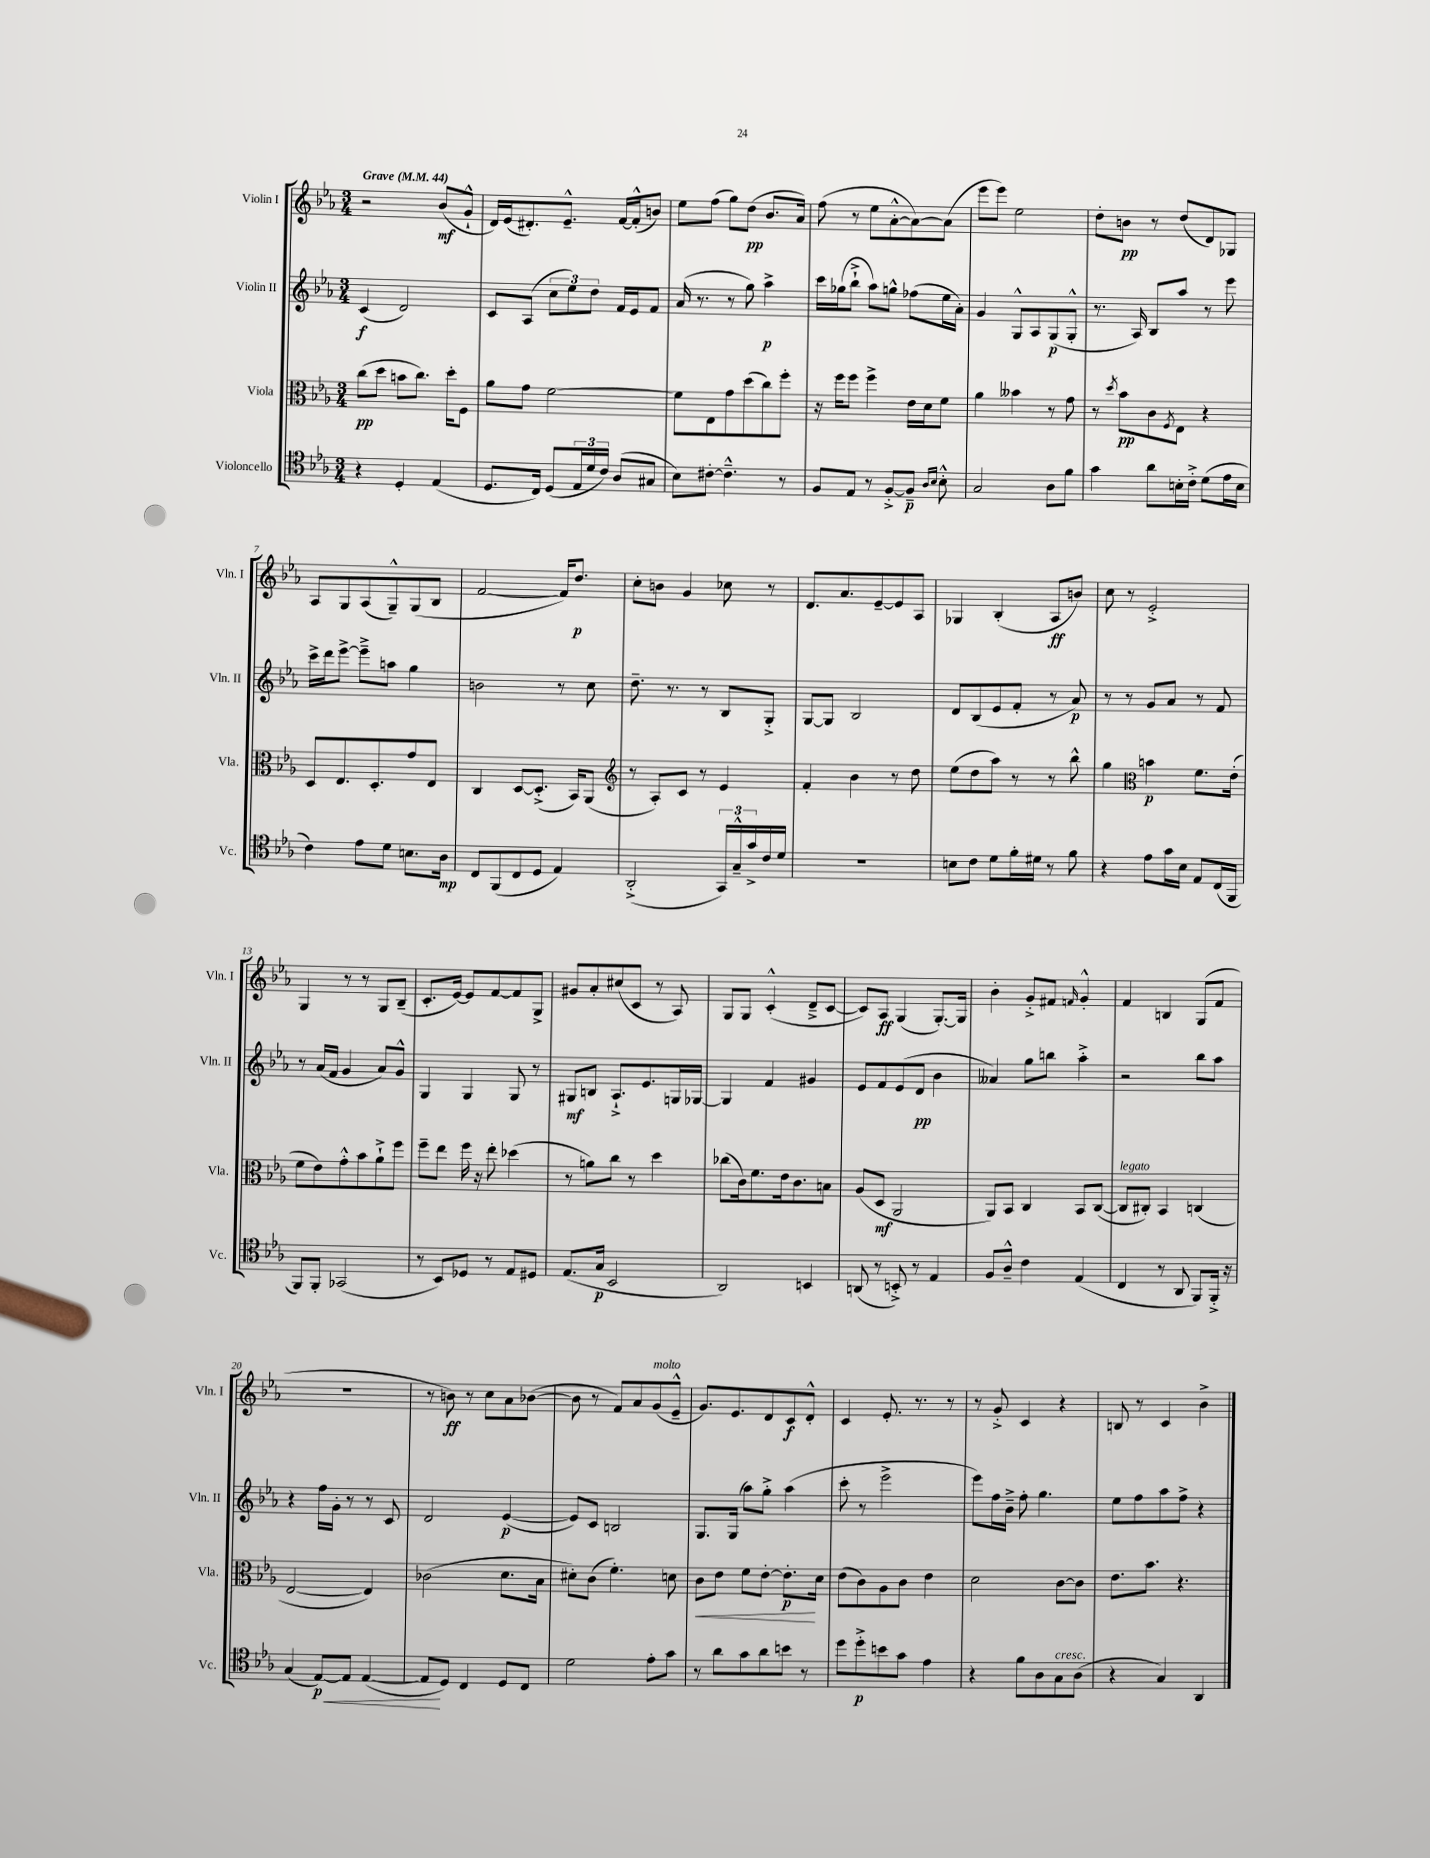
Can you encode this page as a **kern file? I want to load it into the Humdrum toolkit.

**kern	**kern	**kern	**kern
*staff4	*staff3	*staff2	*staff1
*clefC4	*clefC3	*clefG2	*clefG2
*k[b-e-a-]	*k[b-e-a-]	*k[b-e-a-]	*k[b-e-a-]
*M3/4	*M3/4	*M3/4	*M3/4
*MM44	*MM44	*MM44	*MM44
4r	(8cc	(4c	2r
.	8dd	.	.
4D'	8b	2d)	.
.	8.cc)	.	.
(4E-	.	.	(8b-
.	16dd'	.	.
.	8F	.	8g`^^
=	=	=	=
8.D	8a-	8c	16d)
.	.	.	(16e-
.	8g	(8A-	8.d#')
16C)	.	.	.
(8D	[2f	12cc	.
.	.	.	8.e-~^^
.	.	12ee-)	.
24E-	.	.	.
24d	.	12dd	.
24c)	.	.	.
(8A-	.	16f	[16f
.	.	16e-	(16f'^^]
8G#	.	8f	8b)
=	=	=	=
8B-)	8f]	(16a-	8ee-
.	.	8.r	.
[8c#'	8E-	.	(8ff
4.c#~^^]	8g	8r	8gg)
.	(8dd	8gg)	(8dd
.	8cc)	4aa-^	8.b-
8r	8ff'	.	.
.	.	.	16a-)
=	=	=	=
8F	16r	16ccc	(8ff
.	16ff	(16gg-	.
8E-	8ff	8bb-`^	8r
8r	4ff^	8aa-)	8ee-
[8F'^	.	8gg^^	[8a-'^^
8F~]	16e-	(8ff-	8a-_)
.	16d	.	.
16qqA-	.	.	.
16qqB-	.	.	.
8B-'^^	8f	16ee-	(8a-]
.	.	16a-')	.
=	=	=	=
2G	4a-	4g	8eee-
.	.	.	8eee-)
.	4b--	8G^^	2ee-
.	.	8A-	.
8A-	8r	(8G	.
8f	8g	8G'^^	.
=	=	=	=
4g	8r	8.r	8dd'
.	8qdd	.	.
.	8b-	.	8b
.	.	16A-)	.
8a-	8c	8B-	8r
.	8qF	.	.
16B'	8E-	8aa-	(8dd
16c'^	.	.	.
(8d	4r	8r	8d)
16e-	.	8eee-	8G-
16B	.	.	.
=	=	=	=
4c)	8D	16ccc^	8A-
.	.	16ddd	.
.	8.E-	[8eee-^	8G
8e-	.	8eee-~^]	(8A-
.	8.D'	.	.
8d	.	8aa	8G~^^)
8.B	8g	4gg	(8G
.	8E-	.	8B-
16A-	.	.	.
=	=	=	=
8C	4C	2b	[2f
(8FF	.	.	.
8C	[8D	.	.
8D	(8.D'^]	.	.
4E-)	.	8r	16f])
.	16BB-)	.	8.dd
.	(8AA-	8cc	.
=	=	=	=
*	*clefG2	*	*
(2AA-'^	8r	8.dd~	8cc'
.	8A-')	.	8b
.	.	8.r	.
.	8c	.	4g
.	8r	8r	.
24GG)	4e-	8B-	8cc-
24G~^^	.	.	.
24g^	.	.	.
16c	.	8G'^	8r
16d	.	.	.
=	=	=	=
2.r	4f'	[8G	8.d
.	.	8G]	.
.	.	.	8.a-
.	4b-	2B-	.
.	.	.	[8e-~
.	8r	.	8e-]
.	8dd	.	8A-
=	=	=	=
8B	(8ee-	8d	4G-
8c	8dd	(8B-	.
8d	8aa-)	8e-	(4B-'
16f'	8r	8f'	.
16d#	.	.	.
8r	8r	8r	8A-
8f	8bb-^^	8a-)	8b)
=	=	=	=
4r	4gg	8r	8cc
.	.	8r	8r
*	*clefC3	*	*
8e-	4b	8g	2e-'^
16g	.	8a-	.
16B-	.	.	.
8E-	8.f	8r	.
(16C	.	8f	.
16FF	(16e-'	.	.
=	=	=	=
8FF)	8f	8r	4G
8FF'	8e-)	(16a-	.
.	.	16f	.
(2GG-	8g'^^	4g	8r
.	8b-	.	8r
.	8a-`^	8a-)	8G
.	8ff	8g^^	(8B-~
=	=	=	=
8r	8ff~	4G	8.c'
8BB-)	8ee-	.	.
.	.	.	[16e-)
8D-	16ff	4G	8e-]
.	16r	.	.
8r	8ee-'	.	[8f
8E-	(4dd-	8G	8f]
8D#	.	8r	8G^
=	=	=	=
(8.E-	8r	8G#	8g#
.	8a)	8B	8a-'
16G	.	.	.
2BB-	8cc	8.A-`^	(8cc#
.	8r	.	8c
.	.	8.e-	.
.	4dd	.	8r
.	.	16G	8A-)
.	.	[16G-	.
=	=	=	=
2AA-)	(8cc-	4G-]	8G
.	16c)	.	8G
.	8.f	.	.
.	.	4f	(4c'^^
.	16e-	.	.
.	8.c	.	.
4BB	.	4g#	8d~^
.	8B	.	[8c
=	=	=	=
(8AA	(8A-	8e-	8c])
8r	8D	8f	8A-
8BB'^)	2AA-	(8e-	(4G
8r	.	8d	.
4E-	.	4b-	[8.G')
.	.	.	16G]
=	=	=	=
8F	8AA-)	4a--)	4b-'
8A-~^^	8BB-	.	.
4c	4C	8gg	8g'^
.	.	8bb	8f#
.	.	.	16qqf
(4E-	8BB-	4aa-'^	4g'^^
.	([8C	.	.
=	=	=	=
4C	8C]	2r	4f
.	8C#')	.	.
8r	4BB-	.	4B
8AA-	.	.	.
8FF)	(4C	8bb-	(8G
16FF'^	.	8aa-	8f
16r	.	.	.
=	=	=	=
(4G	[2E-	4r	2.r
[8E-)	.	16ff	.
.	.	16g'	.
8E-]	.	8r	.
([4E-	4E-])	8r	.
.	.	8c	.
=	=	=	=
8E-]	(2c-	2d	8r
8D)	.	.	8b)
4C	.	.	8r
.	.	.	8cc
8D	8.d	([4e-	8a-
8C	.	.	([8b-
.	16B-	.	.
=	=	=	=
2d	8d#')	8e-])	8b-]
.	(8c	8c	8r
.	4.f')	2B	8f)
.	.	.	8a-
8e-'	.	.	(8g
8g	8d	.	8e-~^^
=	=	=	=
8r	8c	8.G	8.g)
8a-	8e-	.	.
.	.	(16G	8.e-
8g	8f	8aa-)	.
8a-	[8e-'	8gg'^	8d
8b	8.e-']	(4aa-	8c
8r	.	.	8d'^^
.	16d	.	.
=	=	=	=
8dd	(8e-	8ccc'	4c
8dd'^	8c)	8r	.
8b	8A-	2eee-^	8.e-'
8g	8c	.	.
.	.	.	8.r
4e-	4e-	.	.
.	.	.	8r
=	=	=	=
4r	2d	8eee-)	8r
.	.	16ff	8g'^
.	.	16b-~^	.
8f	.	8ff'	4c
8A-	.	4.gg	.
8G	[8c	.	4r
(8A-	8c]	.	.
=	=	=	=
4r	8.e-	8ee-	8B
.	.	8ff	8r
.	8.b-	.	.
4G)	.	8aa-	4c
.	4.r	8ff^	.
4AA-	.	4r	4b-^
==	==	==	==
*-	*-	*-	*-
